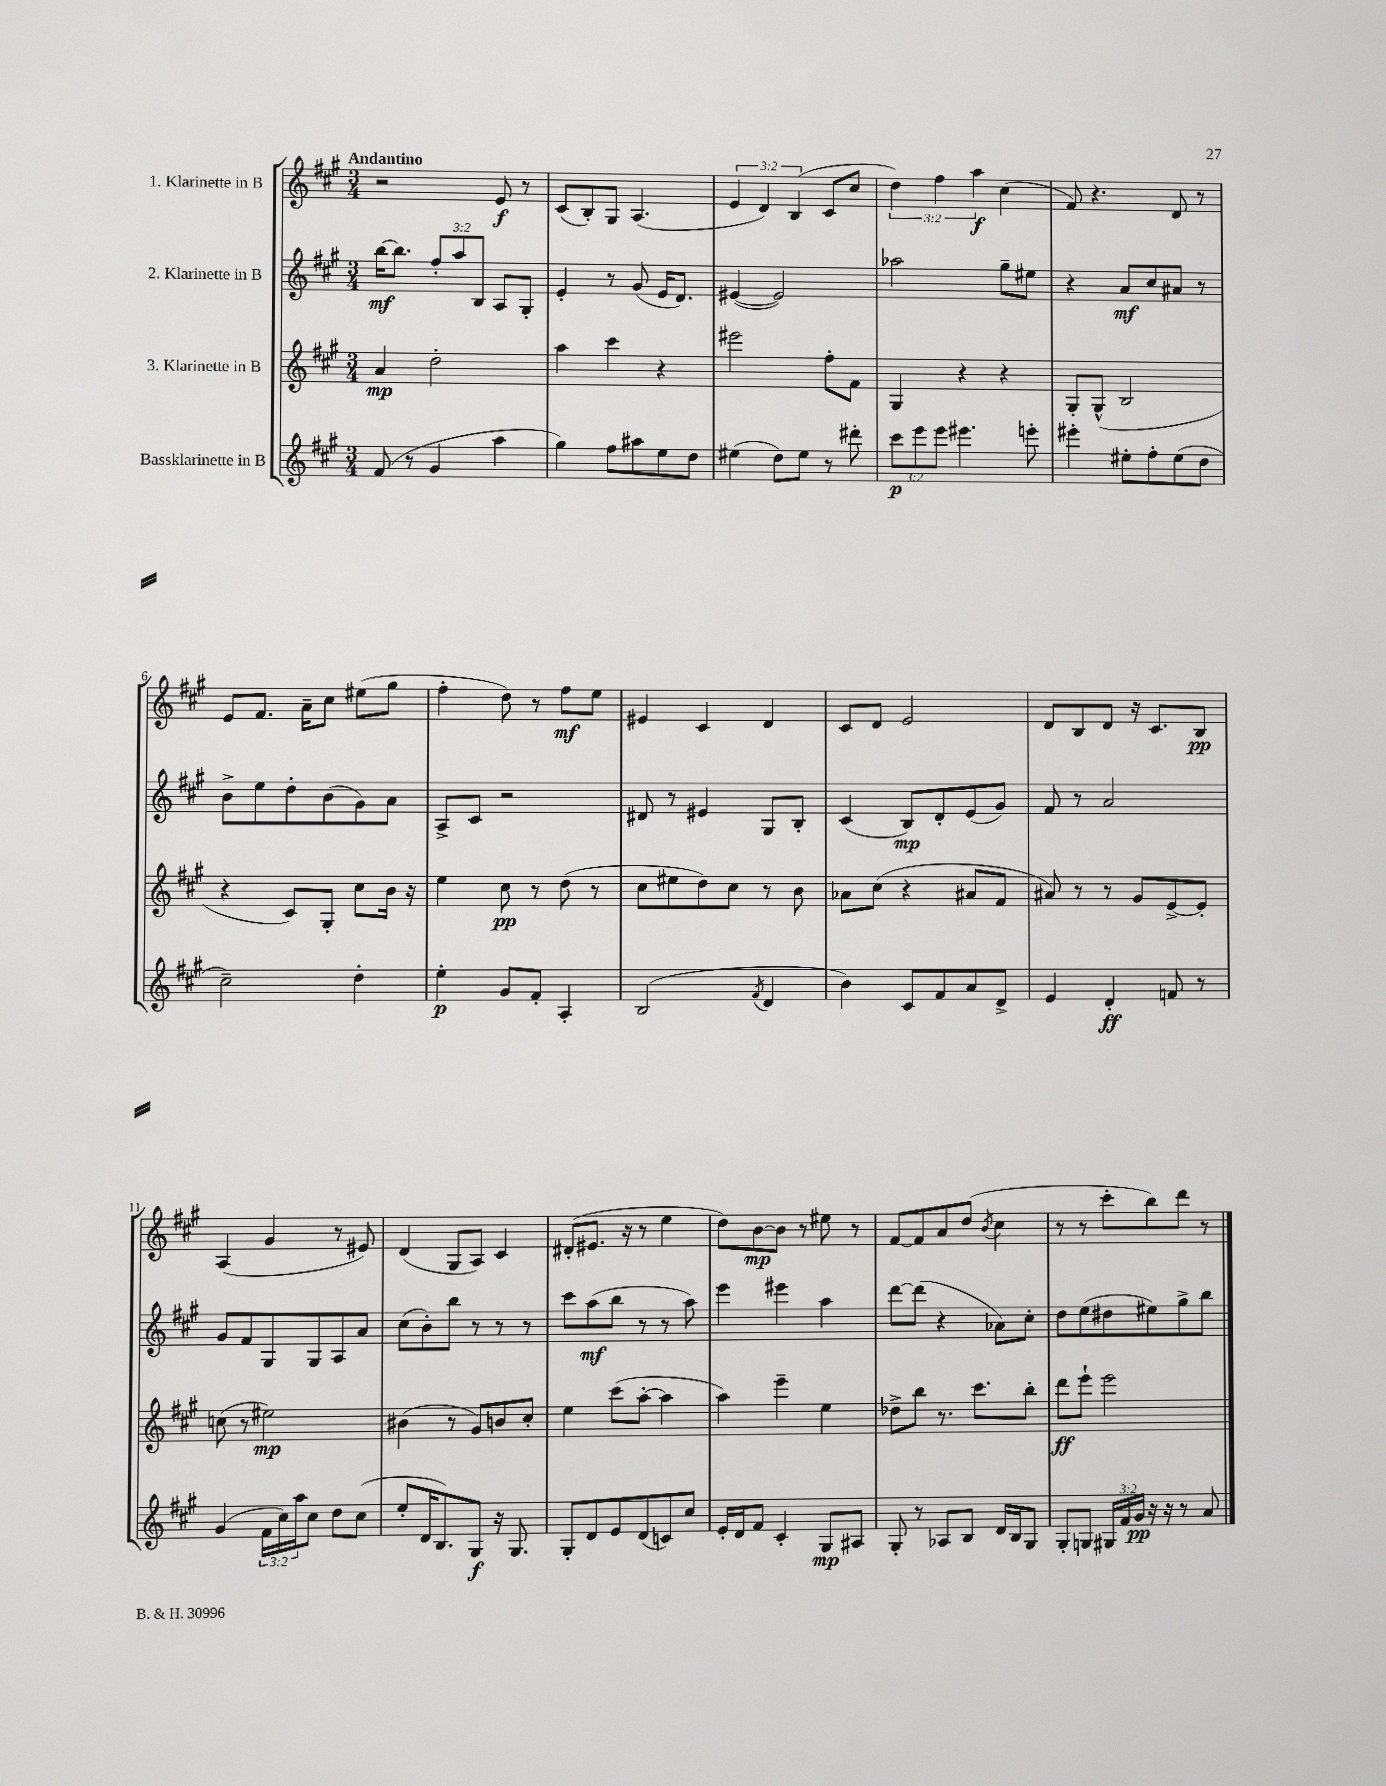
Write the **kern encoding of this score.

**kern	**kern	**kern	**kern
*staff4	*staff3	*staff2	*staff1
*clefG2	*clefG2	*clefG2	*clefG2
*k[f#c#g#]	*k[f#c#g#]	*k[f#c#g#]	*k[f#c#g#]
*M3/4	*M3/4	*M3/4	*M3/4
(8f#	4a	[16bb	2r
.	.	8.bb]	.
8r	.	.	.
4g#	2dd'	12ff#'	.
.	.	12aa	.
.	.	12B	.
4aa	.	8A	8e
.	.	8G#'	8r
=	=	=	=
4gg#)	4aa	4e'	(8c#
.	.	.	8B')
8ff#	4ccc#	8r	8G#
8aa#	.	(8g#	(4.A
8ee	4r	16e	.
.	.	8.d)	.
8dd	.	.	.
=	=	=	=
(4ee#	2eee#	([4e#	6e
.	.	.	6d)
8dd)	.	2e#])	.
.	.	.	(6B
8ee#	.	.	.
8r	8ff#'	.	8c#
8ddd#'	8f#	.	8cc#
=	=	=	=
12ccc#	4G#	2aa-	6dd)
12eee	.	.	.
12eee	.	.	6ff#
4.eee#	4r	.	.
.	.	.	6aa
.	4r	8gg#~	(4cc#
8eee'	.	8ee#	.
=	=	=	=
4eee#'	8G#'	4r	8f#)
.	(8G#^^	.	4.r
8ee#'	2B	8a	.
8ff#'	.	8cc#	.
(8ee#	.	8a#	8d
8dd	.	8r	8r
=	=	=	=
2cc#~)	4r	8b^	8e
.	.	8ee	8.f#
.	8c#)	8dd'	.
.	.	.	16a~
.	8G#'	(8b	8cc#
4dd'	8cc#	8g#)	(8ee#
.	16b	8a	8gg#
.	16r	.	.
=	=	=	=
4ee'	4ee	8A^	4ff#'
.	.	8c#	.
8g#	8cc#	2r	8dd)
8f#'	8r	.	8r
4A'	(8dd	.	8ff#
.	8r	.	8ee
=	=	=	=
(2B	8cc#	8d#	4e#
.	8ee#	8r	.
.	8dd)	4e#	4c#
.	8cc#	.	.
8qf#	.	.	.
4d	8r	8G#	4d
.	8b	8B'	.
=	=	=	=
4b)	8a-	(4c#	8c#
.	(8cc#	.	8d
8c#	4r	8B)	2e
8f#	.	8d'	.
8a	8a#	(8e	.
8d^	8f#	8g#)	.
=	=	=	=
4e	8a#)	8f#	8d
.	8r	8r	8B
4d'	8r	2a	8d
.	8g#	.	16r
.	.	.	8.c#
8f	[8e^	.	.
8r	8e']	.	8B
=	=	=	=
(4g#	(8cc	8g#	(4A
.	8r	8f#	.
24f#	2ee#)	8G#	4g#
24cc#)	.	.	.
24aa	.	.	.
8cc#	.	8G#	.
8dd	.	8A	8r
(8cc#	.	8a	8e#)
=	=	=	=
8ee'	(4b#	(8cc#	(4d
16d	.	8b')	.
8.B)	.	.	.
.	8r	8bb	8G#
8G#	8g#)	8r	8A)
16r	8b	8r	4c#
8.G#	.	.	.
.	8cc#'	8r	.
=	=	=	=
8G#'	4ee	8ccc#	(8d#'
8d	.	(8aa	8.e#
8e	(8ccc#	8bb	.
.	.	.	16r
(8d	[8aa'	8r	8r
8c)	4aa]	8r	4ee
8cc#	.	8aa)	.
=	=	=	=
16e'	4aa)	4eee	8dd)
16d	.	.	.
8f#	.	.	[8b
4c#'	4eee~	4eee#	8b]
.	.	.	8r
8G#	4ee	4aa	8ee#
8A#	.	.	8r
=	=	=	=
8G#'	8dd-^	[8ddd	[8f#
8r	8bb	(8ddd]	8f#]
8A-	8.r	4r	8a
8B	.	.	(8dd
.	8.ccc#	.	.
.	.	.	8qb
16d	.	8a-)	4cc#
16B	.	.	.
8G#	8bb'	8cc#'	.
=	=	=	=
8G#'	8ddd	8dd	8r
8G	8eee`	(8ee	8r
24G#	2eee	8dd#	8ccc#'
24f#	.	.	.
24g#	.	.	.
16r	.	8ee#)	8bb)
16r	.	.	.
8r	.	8gg#^	8ddd
8a	.	8bb	8r
==	==	==	==
*-	*-	*-	*-
